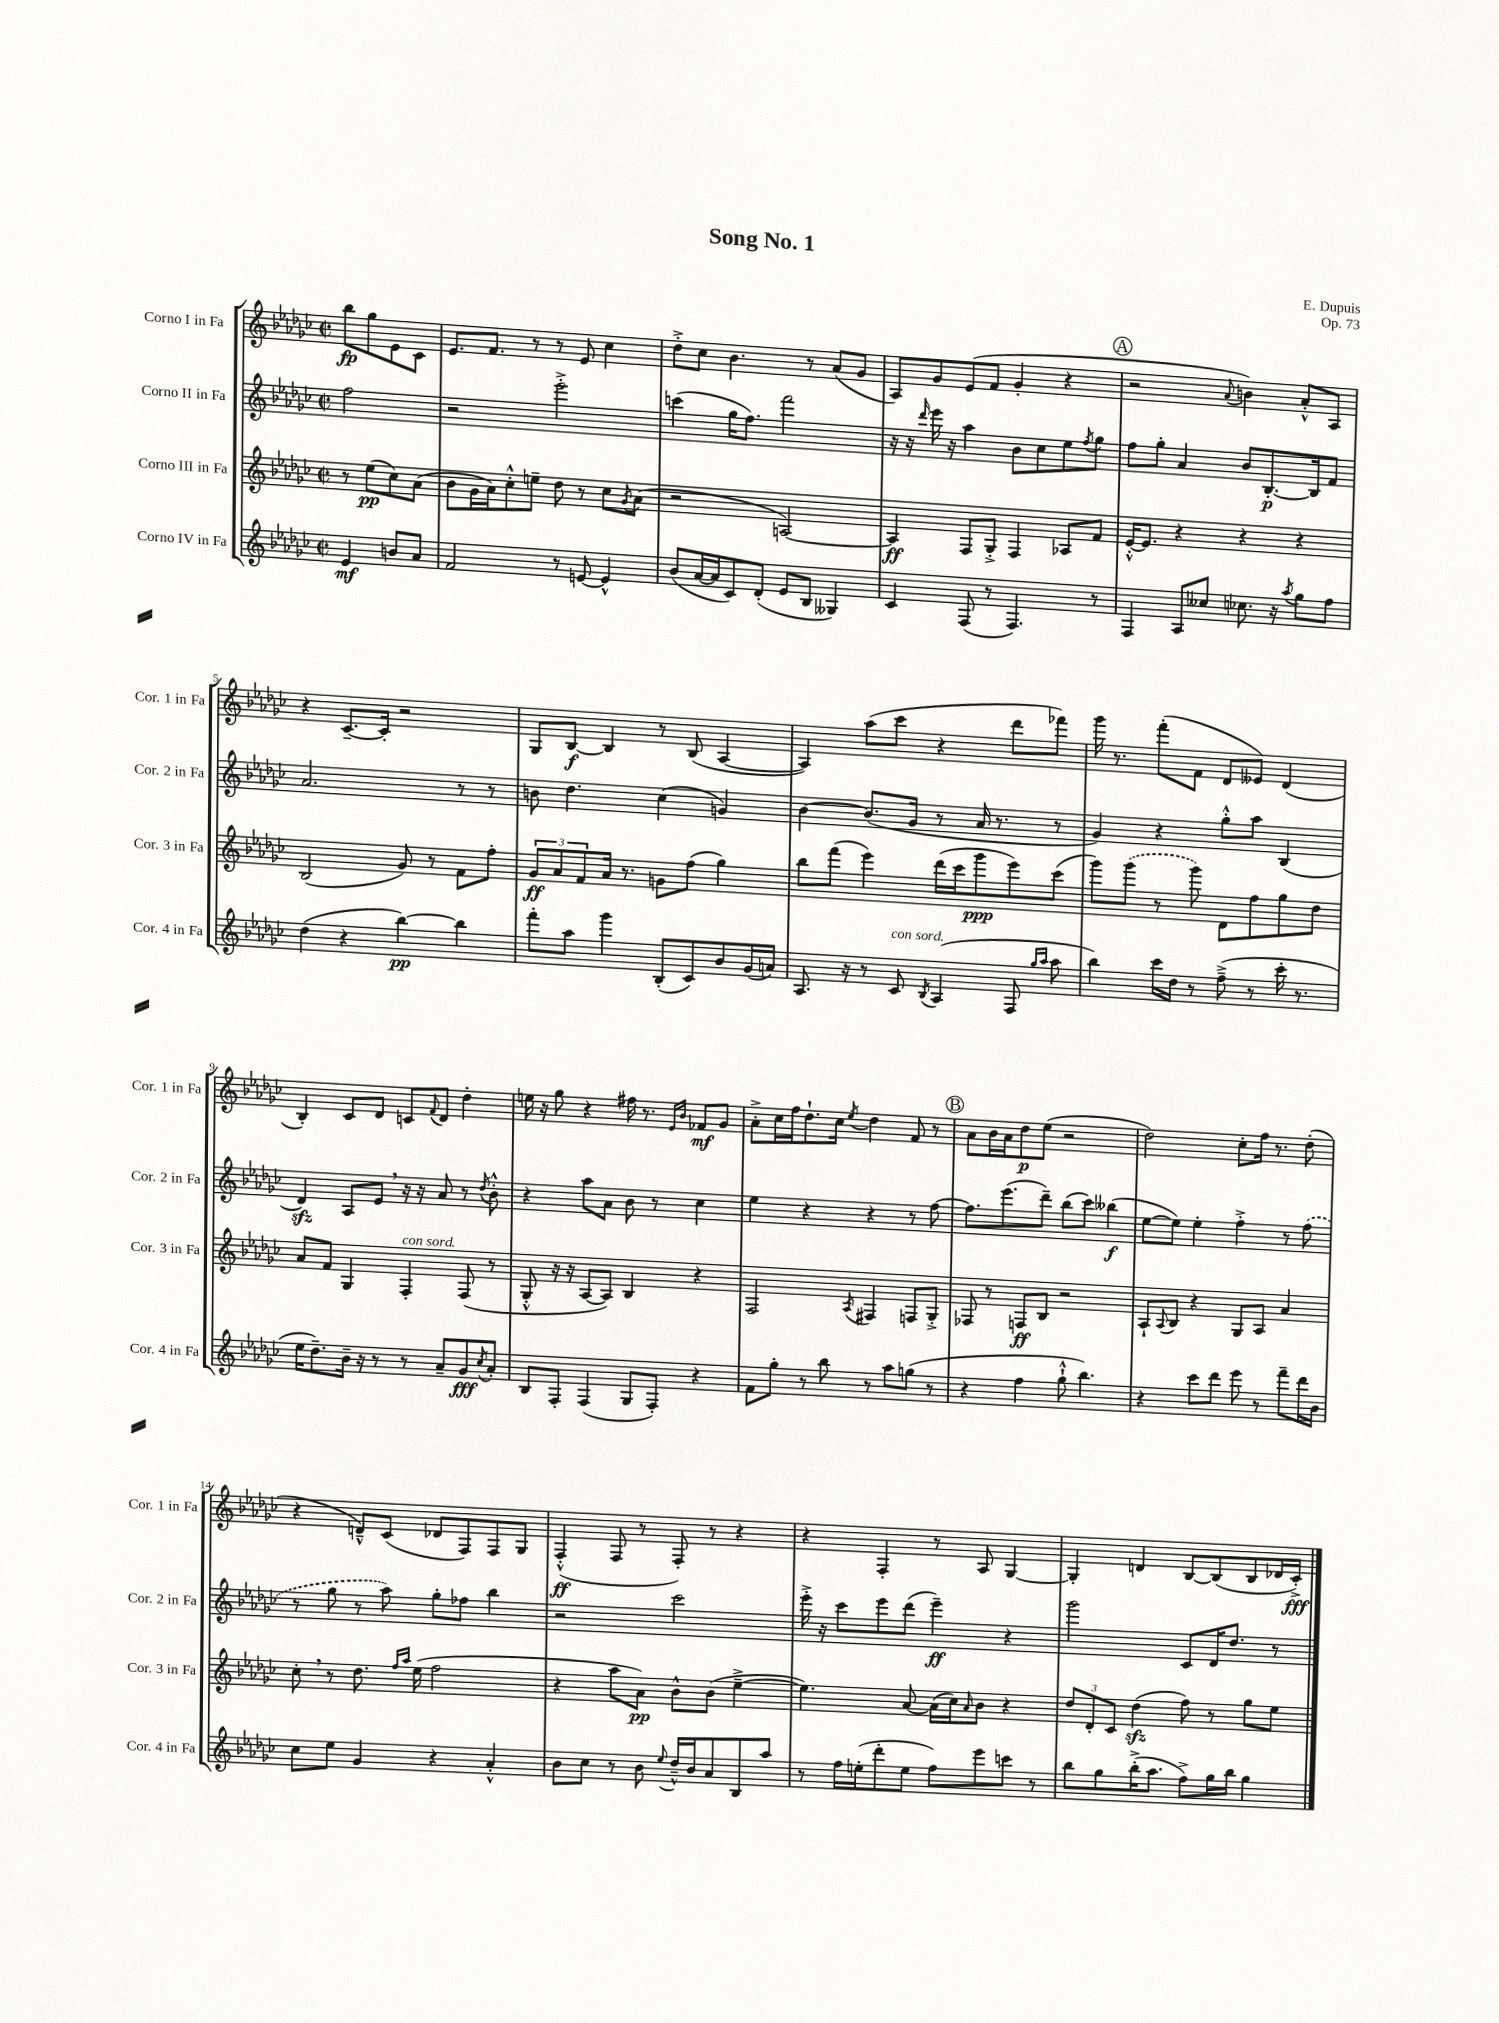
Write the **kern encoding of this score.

**kern	**dynam	**kern	**dynam	**kern	**dynam	**kern	**dynam
*part4	*part4	*part3	*part3	*part2	*part2	*part1	*part1
*staff4	*staff4	*staff3	*staff3	*staff2	*staff2	*staff1	*staff1
*I"Corno IV in Fa	*	*I"Corno III in Fa	*	*I"Corno II in Fa	*	*I"Corno I in Fa	*
*I'Cor. 4 in Fa	*	*I'Cor. 3 in Fa	*	*I'Cor. 2 in Fa	*	*I'Cor. 1 in Fa	*
*clefG2	*	*clefG2	*	*clefG2	*	*clefG2	*
*k[b-e-a-d-g-c-]	*	*k[b-e-a-d-g-c-]	*	*k[b-e-a-d-g-c-]	*	*k[b-e-a-d-g-c-]	*
*M2/2	*	*M2/2	*	*M2/2	*	*M2/2	*
*met(c|)	*	*met(c|)	*	*met(c|)	*	*met(c|)	*
=	=	=	=	=	=	=	=
4e-/	mf	8r	.	2ff\	.	8bb-\L	fp
.	.	(8ee-\L	pp	.	.	8gg-\	.
8bn/L	.	8cc-\)	.	.	.	8e-\	.
8a-/J	.	(8a-\J	.	.	.	8c-\J	.
=1	=1	=1	=1	=1	=1	=1	=1
2f/	.	8b-\L	.	2r	.	8.e-/L	.
.	.	16g-\L	.	.	.	.	.
.	.	16a-\J)	.	.	.	8.f/J	.
.	.	8cc-'^^\	.	.	.	.	.
.	.	8een~\J	.	.	.	8r	.
8r	.	8dd-\	.	2eee-'^\	.	8r	.
[8en/	.	8r	.	.	.	8e-/	.
4e^^/]	.	8cc-\L	.	.	.	4cc-\	.
.	.	8qg-/	.	.	.	.	.
.	.	(8a-\J	.	.	.	.	.
=2	=2	=2	=2	=2	=2	=2	=2
(8b-/L	.	2r	.	(4cccn\	.	8dd-'^\L	.
[16a-/L	.	.	.	.	.	8cc-\J	.
16a-/J]	.	.	.	.	.	.	.
8c-/)	.	.	.	16gg-\KL	.	4.b-\	.
.	.	.	.	8.ff\J)	.	.	.
(8d-'/J	.	.	.	.	.	.	.
8e-/L	.	[2An/)	.	2fff\	.	.	.
8B-/J	.	.	.	.	.	8r	.
4G--X/)	.	.	.	.	.	(8a-/L	.
.	.	.	.	.	.	8g-/J	.
=3	=3	=3	=3	=3	=3	=3	=3
4c-/	.	4A/]	ff	16r	.	8A-/L)	.
.	.	.	.	16r	.	.	.
.	.	.	.	16qqddd-/	.	.	.
.	.	.	.	16eee-\	.	8g-/	.
.	.	.	.	16r	.	.	.
(8F/	.	8F/L	.	4aa-\	.	(8e-/	.
8r	.	8G-'^/J	.	.	.	8f/J	.
4.F/)	.	4F/	.	8b-\L	.	4g-'/	.
.	.	.	.	8cc-\	.	.	.
.	.	8A-X/L	.	8ee-\	.	4r	.
.	.	.	.	8qff/	.	.	.
8r	.	8f/J	.	8gg-\J	.	.	.
!!LO:REH:place=s1:t=A
=4	=4	=4	=4	=4	=4	=4	=4
4F/	.	[16e-'^^/KL	.	8ff\L	.	2r	.
.	.	8.e-/J]	.	.	.	.	.
.	.	.	.	8gg-'\J	.	.	.
8A-/L	.	4r	.	4a-/	.	.	.
8cc--X/J	.	.	.	.	.	.	.
.	.	.	.	.	.	8qqa-/	.
8.cc-X\	.	4r	.	8b-/L	.	4bn\)	.
.	.	.	.	[8.B-'/	p	.	.
16r	.	.	.	.	.	.	.
8qaa-/	.	.	.	.	.	.	.
8gg-\L	.	4r	.	.	.	8a-'^^/L	.
.	.	.	.	16B-/k]	.	.	.
8ff\J	.	.	.	8f/J	.	8A-/J	.
!!LO:LB:g=z
=5	=5	=5	=5	=5	=5	=5	=5
(4dd-\	.	(2B-/	.	2.a-/	.	4r	.
4r	.	.	.	.	.	[8.c-~/L	.
.	.	.	.	.	.	16c-'/Jk]	.
[4bb-\)	pp	8g-/)	.	.	.	2r	.
.	.	8r	.	.	.	.	.
4bb-\]	.	8f\L	.	8r	.	.	.
.	.	8ff'\J	.	8r	.	.	.
=6	=6	=6	=6	=6	=6	=6	=6
8fff'\L	.	12g-/L	ff	8bn\	.	8G-/L	.
.	.	12a-/	.	.	.	.	.
8aa-\J	.	.	.	4.dd-\	.	[8B-/J	f
.	.	12f/	.	.	.	.	.
4ggg-\	.	16a-/Jk	.	.	.	4B-/]	.
.	.	8.r	.	.	.	.	.
(8B-'/L	.	8gn\L	.	(4cc-\	.	8r	.
8c-/)	.	(8ff\J	.	.	.	(8B-/	.
8b-/	.	4gg-\)	.	4gn/)	.	[4A-/	.
(16g-/L	.	.	.	.	.	.	.
16an/JJ)	.	.	.	.	.	.	.
=7	=7	=7	=7	=7	=7	=7	=7
8.A-/	.	8bb-\L	.	[4b-\	.	4A-/])	.
.	.	(8fff\J	.	.	.	.	.
16r	.	.	.	.	.	.	.
8r	.	4eee-\)	.	(8.b-/L]	.	(8aa-\L	.
!LO:TX:a:i:t=con sord.	!	!	!	!	!	!	!
8c-/	.	.	.	.	.	8ccc-\J	.
.	.	.	.	16g-/Jk	.	.	.
8qB-/	.	.	.	.	.	.	.
(4A-/	.	(16ddd-\LL	.	8r	.	4r	.
.	.	16ccc-\J	.	.	.	.	.
.	.	8ggg-\	ppp	16a-/	.	.	.
.	.	.	.	8.r	.	.	.
8F/	.	8eee-\)	.	.	.	8ddd-\L	.
16qqgg-/LL	.	.	.	.	.	.	.
16qqaa-/JJ	.	.	.	.	.	.	.
8aa-\	.	(8ccc-\J	.	8r	.	8fff-X\J)	.
=8	=8	=8	=8	=8	=8	=8	=8
4bb-\)	.	8ggg-\L)	.	4g-/)	.	16ggg-\	.
.	.	.	.	.	.	8.r	.
.	.	(8ggg-\J	.	.	.	.	.
16ccc-\LL	.	8r	.	4r	.	(8fff'\L	.
16dd-\JJ	.	.	.	.	.	.	.
8r	.	8ggg-\)	.	.	.	8f\J	.
(8ff~^\	.	8d-\L	.	8gg-'^^\L	.	8d-/L	.
8r	.	8ff\	.	8aa-\J	.	8e--X/J)	.
16ccc-'\	.	8gg-\	.	(4B-/	.	(4d-/	.
8.r	.	.	.	.	.	.	.
.	.	8dd-\J	.	.	.	.	.
!!LO:LB:g=z
=9	=9	=9	=9	=9	=9	=9	=9
16ee-\KL	.	8a-/L	.	4d-zz/)	.	4B-'/)	.
8.dd-~\)	.	.	.	.	.	.	.
.	.	8f/J	.	.	.	.	.
16b-~\Jk	.	4G-/	.	8A-/L	.	8c-/L	.
16r	.	.	.	.	.	.	.
8r	.	.	.	8e-,/J	.	8d-/J	.
!	!	!LO:TX:a:i:t=con sord.	!	!	!	!	!
8r	.	4F'/	.	16r	.	8cn/L	.
.	.	.	.	16r	.	.	.
.	.	.	.	.	.	8qqf/	.
8a-~/L	.	.	.	8a-/	.	8d-/J	.
8g-/	fff	(8F/	.	8r	.	4dd-'\	.
8qcc-/	.	.	.	8qdd-/	.	.	.
8a-'/J	.	8r	.	8b-'^^\	.	.	.
=10	=10	=10	=10	=10	=10	=10	=10
8B-/L	.	8G-'^^/	.	4r	.	16een\	.
.	.	.	.	.	.	16r	.
8F'/J	.	16r	.	.	.	8gg-\	.
.	.	16r	.	.	.	.	.
(4F/	.	[8A-/L	.	8aa-\L	.	4r	.
.	.	8A-/J])	.	8a-\J	.	.	.
8G-/L	.	4B-/	.	8b-\	.	16ff#X\	.
.	.	.	.	.	.	8.r	.
8F'/J)	.	.	.	8r	.	.	.
.	.	.	.	.	.	16qqe-/LL	.
.	.	.	.	.	.	16qqb-/JJ	.
4r	.	4r	.	4cc-\	.	8f-X/L	mf
.	.	.	.	.	.	8g-/J	.
=11	=11	=11	=11	=11	=11	=11	=11
8f\L	.	2F/	.	4ee-\	.	8a-'^\L	.
8gg-'\J	.	.	.	.	.	16cc-\L	.
.	.	.	.	.	.	16ff\J	.
8r	.	.	.	4r	.	8.dd-`\	.
8bb-\	.	.	.	.	.	.	.
.	.	.	.	.	.	16cc-\Jk	.
.	.	8qA-/	.	.	.	8qee-/	.
8r	.	4F#X/	.	4r	.	4dd-\	.
8aa-\L	.	.	.	.	.	.	.
(8ggn\J	.	8Fn/L	.	8r	.	8f/	.
8r	.	8G-'^/J	.	[8ff\	.	8r	.
!!LO:REH:place=s1:t=B
=12	=12	=12	=12	=12	=12	=12	=12
4r	.	8F-X/	.	8.ff\L]	.	8a-\L	.
.	.	8r	.	.	.	16b-\L	.
.	.	.	.	(8.eee-\	.	16a-\J	.
4ff\	.	8Fn/L	ff	.	.	8dd-\	p
.	.	8B-/J	.	8ddd-~\J)	.	(8ee-\J	.
8gg-`^^\	.	2r	.	(8bb-\L	.	2r	.
4.bb-\)	.	.	.	8ccc-\J)	.	.	.
.	.	.	.	(4bb--X\	f	.	.
=13	=13	=13	=13	=13	=13	=13	=13
4r	.	8A-`/L	.	[8ee-\L	.	2dd-\)	.
.	.	8qqA-/	.	.	.	.	.
.	.	8B-/J	.	8ee-\J])	.	.	.
8ccc-\L	.	4r	.	4ee-'\	.	.	.
8ddd-\J	.	.	.	.	.	.	.
8eee-\	.	8G-/L	.	4ff'^\	.	8cc-'\L	.
8r	.	8A-/J	.	.	.	16ff\Jk	.
.	.	.	.	.	.	8.r	.
8fff~\L	.	4a-/	.	8r	.	.	.
16ddd-\L	.	.	.	(8ff\	.	(8dd-'\	.
16b-\JJ	.	.	.	.	.	.	.
!!LO:LB:g=z
=14	=14	=14	=14	=14	=14	=14	=14
8cc-\L	.	8cc-',\	.	8r	.	4r	.
8ee-\J	.	8r	.	8gg-\	.	.	.
4g-/	.	8.dd-\	.	8r	.	8dn~^^/L)	.
.	.	.	.	8aa-\)	.	(8c-/J	.
.	.	16qqff/LL	.	.	.	.	.
.	.	16qqaa-/JJ	.	.	.	.	.
.	.	(16ee-\	.	.	.	.	.
4r	.	2ff\	.	8gg-'\L	.	8d-X/L	.
.	.	.	.	8ff-X\J	.	8F/)	.
4a-'^^/	.	.	.	4bb-\	.	8F/	.
.	.	.	.	.	.	8G-/J	.
=15	=15	=15	=15	=15	=15	=15	=15
8b-\L	.	4r	.	2r	.	(4F'^^/	ff
8cc-\J	.	.	.	.	.	.	.
8r	.	8aa-\L	.	.	.	8F/	.
8b-\	.	8a-\J)	pp	.	.	8r	.
8qqee-/	.	.	.	.	.	.	.
16dd-~^^/LL	.	8b-^^\L	.	2ccc-\	.	8F'/)	.
16b-/J	.	.	.	.	.	.	.
8a-/	.	(8b-\J	.	.	.	8r	.
8B-/	.	[4ee-~^\	.	.	.	4r	.
8aa-/J	.	.	.	.	.	.	.
=16	=16	=16	=16	=16	=16	=16	=16
8r	.	4.ee-\])	.	16eee-'^\	.	4r	.
.	.	.	.	16r	.	.	.
16ff\LL	.	.	.	8ccc-\L	.	.	.
(16een'\J	.	.	.	.	.	.	.
8ddd-'\	.	.	.	8eee-\	.	4F'/	.
8ee\J	.	[8a-/	.	(8ddd-\J	.	.	.
8ff\L)	.	(16a-\LL]	.	4eee-~\)	ff	8r	.
.	.	16cc-\J)	.	.	.	.	.
.	.	16qqa-/	.	.	.	.	.
8eee-\	.	8b-\J	.	.	.	8A-/	.
8cccn\J	.	4r	.	4r	.	[4G-/	.
8r	.	.	.	.	.	.	.
=17	=17	=17	=17	=17	=17	=17	=17
8bb-\L	.	12dd-/L	.	2ggg-\	.	4G-'/]	.
.	.	12d-'/	.	.	.	.	.
8gg-\	.	.	.	.	.	.	.
.	.	12c-/J	.	.	.	.	.
(16bb-'^\K	.	(4dd-zz\	.	.	.	4dn/	.
8.aa-\J	.	.	.	.	.	.	.
8ff^\L)	.	8ff\)	.	8c-/L	.	[8B-/L	.
16gg-\L	.	8r	.	16d-/K	.	(8B-/]	.
16bb-\JJ	.	.	.	8.dd-/J	.	.	.
4gg-\	.	8gg-\L	.	.	.	8B-/	.
.	.	8ee-\J	.	8r	.	16d-X/L	.
.	.	.	.	.	.	16c-'^/JJ)	fff
==	==	==	==	==	==	==	==
*-	*-	*-	*-	*-	*-	*-	*-
